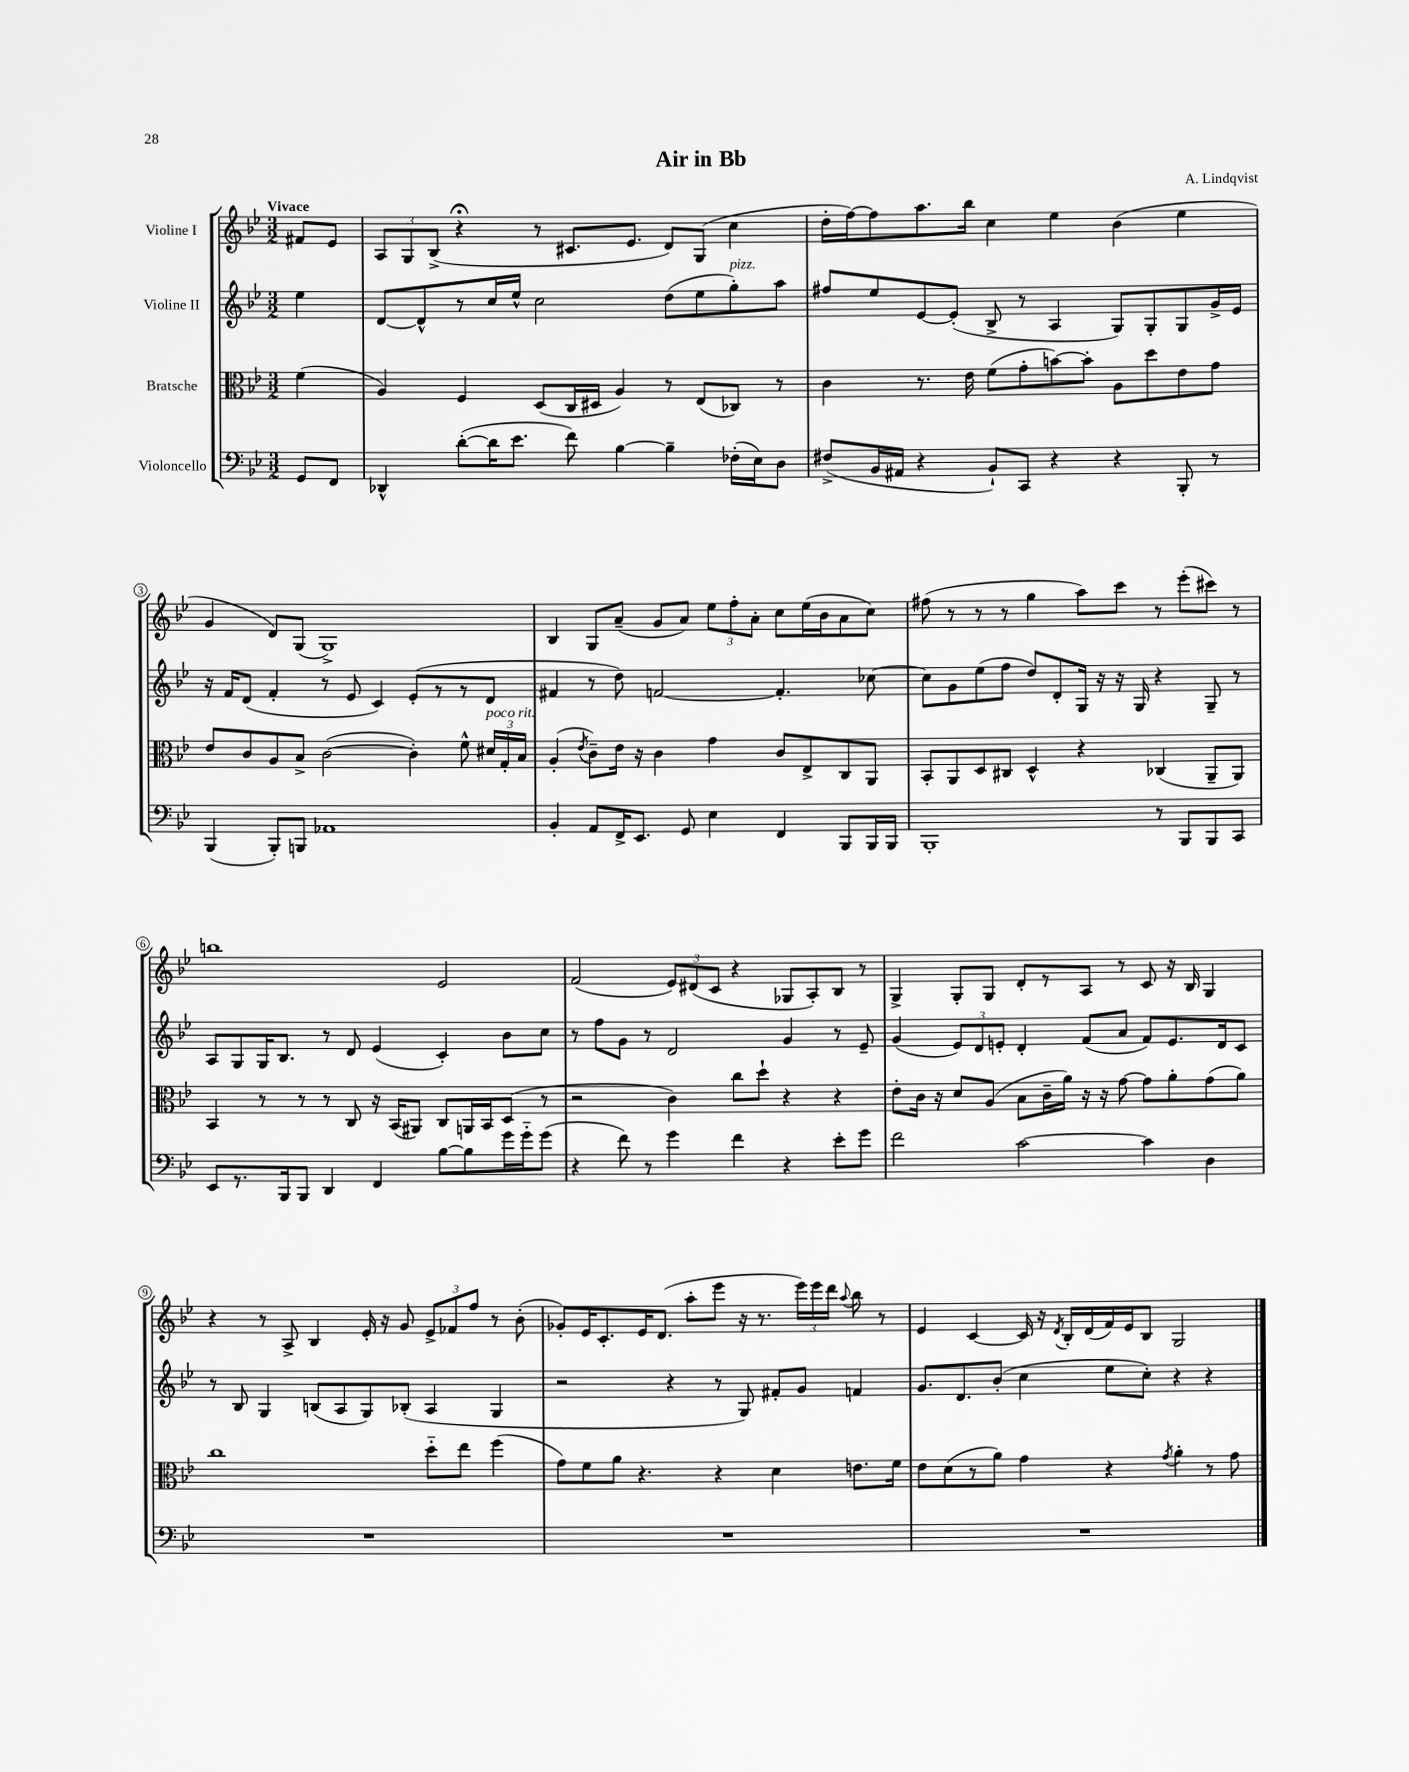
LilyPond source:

\header { title = "Air in Bb" composer = "A. Lindqvist" }
<<
\new StaffGroup <<
\new Staff = "s0" \with { instrumentName = "Violine I" } {
    \clef treble \key bes \major \numericTimeSignature \time 3/2 \partial 4 \tempo "Vivace"
    \autoBeamOff fis'8[ ees'8] |
    \tuplet 3/2 { a8[ g8 bes8]->( } r4\fermata r8 cis'8.[ ees'8.] d'8[) g8]( c''4 |
    d''16[-. f''16~) f''8 a''8. bes''16] c''4 ees''4 bes'4( ees''4 |
    g'4 d'8[) g8]( g1->) |
    bes4 g8[ a'8]--( g'8[ a'8]) \tuplet 3/2 { ees''8[ f''8-. a'8]-. } c''8[ ees''16( bes'16 a'8 c''8]) |
    fis''8( r8 r8 r8 g''4 a''8[) c'''8] r8 ees'''8[-.( cis'''8]) r8 |
    b''1 ees'2 |
    f'2( \tuplet 3/2 { ees'8[) dis'8( c'8] } r4 ges8[ a8-.) bes8] r8 |
    g4-> g8[-. g8] d'8[-. r8 a8] r8 c'8 r16 bes16 g4 |
    r4 r8 a8-> bes4 ees'16-. r16 g'8 \tuplet 3/2 { ees'8[-> fes'8 f''8] } r8 bes'8-.( |
    ges'8[-.) ees'16 c'8.-. ees'16 d'8.]( a''8[-. ees'''8] r16 r8. \tuplet 3/2 { ees'''16[) ees'''16 d'''16] } \appoggiatura { a''8 } bes''8 r8 |
    ees'4 c'4~ c'16 r16 \acciaccatura { d'8 } bes16[-. d'16( f'16) ees'16 bes8] g2 \bar "|." |
}
\new Staff = "s1" \with { instrumentName = "Violine II" } {
    \clef treble \key bes \major \numericTimeSignature \time 3/2 \partial 4
    \autoBeamOff ees''4 |
    d'8[~ d'8-^ r8 c''16 ees''16]-^ c''2 d''8[( ees''8 g''8-.^\markup { \italic "pizz." }) a''8] |
    fis''8[ ees''8 ees'8~ ees'8]-.( bes8-> r8 a4 g8[) g8-. g8 g'16-> ees'16] |
    r16 f'16[ d'8]( f'4-. r8 ees'8 c'4) ees'8[-.( r8 r8 d'8] |
    fis'4 r8 d''8) f'2~ f'4.-. ces''8~ |
    ces''8[ g'8 ees''8( f''8] d''8[) d'8-. g16] r16 r16 g16 r4 g8-- r8 |
    a8[ g8 g16 bes8.] r8 d'8 ees'4( c'4-.) bes'8[ c''8] |
    r8 f''8[ g'8] r8 d'2 g'4 r8 ees'8-- |
    g'4( \tuplet 3/2 { ees'8[) d'8 e'8]-. } d'4-. f'8[( a'8] f'8[) e'8. d'16 c'8] |
    r8 bes8 g4 b8[( a8 g8) bes8]-.( a4 g4 |
    r2 r4 r8 g8) fis'8[-. g'8] f'4 |
    g'8.[ d'8. bes'8]-.( c''4 ees''8[ c''8]-.) r4 r4 \bar "|." |
}
\new Staff = "s2" \with { instrumentName = "Bratsche" } {
    \clef alto \key bes \major \numericTimeSignature \time 3/2 \partial 4
    \autoBeamOff f'4( |
    a4) f4 d8[( c16 dis16] a4) r8 ees8[( ces8]) r8 |
    c'4 r8. ees'16 f'8[( g'8-. b'8~) b'8]-. a8[ d''8 ees'8 g'8] |
    ees'8[ c'8 a8 bes8]-> c'2~( c'4-.) f'8-^ \tuplet 3/2 { dis'16[^\markup { \italic "poco rit." } g16-. bes16] } |
    a4-.( \acciaccatura { ees'8 } c'8[--) ees'16] r16 c'4 g'4 c'8[ ees8-> c8 a,8] |
    bes,8[-. a,8 d8 cis8] d4-^ r4 ces4( a,8[-- a,8]) |
    bes,4 r8 r8 r8 c8 r16 bes,16[( ais,8]) c8[ a,16 bes,16 d8]( r8 |
    r2 c'4) c''8[ d''8]-! r4 r4 |
    ees'8[-. c'16] r16 d'8[ a8]( bes8[ c'16-- a'16]) r16 r16 g'8~ g'8[ a'8-. g'8( a'8]) |
    c''1 d''8[-_ ees''8] f''4( |
    g'8[) f'8 a'8] r4. r4 d'4 e'8.[ f'16] |
    ees'8[ d'8( r8 a'8]) g'4 r4 \acciaccatura { g'8 } a'4-. r8 g'8 \bar "|." |
}
\new Staff = "s3" \with { instrumentName = "Violoncello" } {
    \clef bass \key bes \major \numericTimeSignature \time 3/2 \partial 4
    \autoBeamOff g,8[ f,8] |
    des,4-^ d'8[~-.( d'16 ees'8.] f'8) bes4~ bes4-- fes16[-.( ees16) d8] |
    fis8[->( bes,16 ais,16] r4 bes,8[-!) c,8] r4 r4 bes,,8-. r8 |
    bes,,4( bes,,8[-.) b,,8] aes,1 |
    bes,4-. a,8[ f,16-> ees,8.] g,8 ees4 f,4 bes,,8[ bes,,16 bes,,16] |
    bes,,1-. r8 bes,,8[ bes,,8 c,8] |
    ees,8[ r8. bes,,16 bes,,8] d,4 f,4 bes8[~ bes8 g'16 g'16-_ g'8]( |
    r4 f'8) r8 g'4 f'4 r4 ees'8[-. g'8] |
    f'2 c'2~ c'4 d4 |
    R1. |
    R1. |
    R1. \bar "|." |
}
>>
>>
\layout { \context { \Score \override BarNumber.stencil = #(make-stencil-circler 0.1 0.3 ly:text-interface::print) } }
